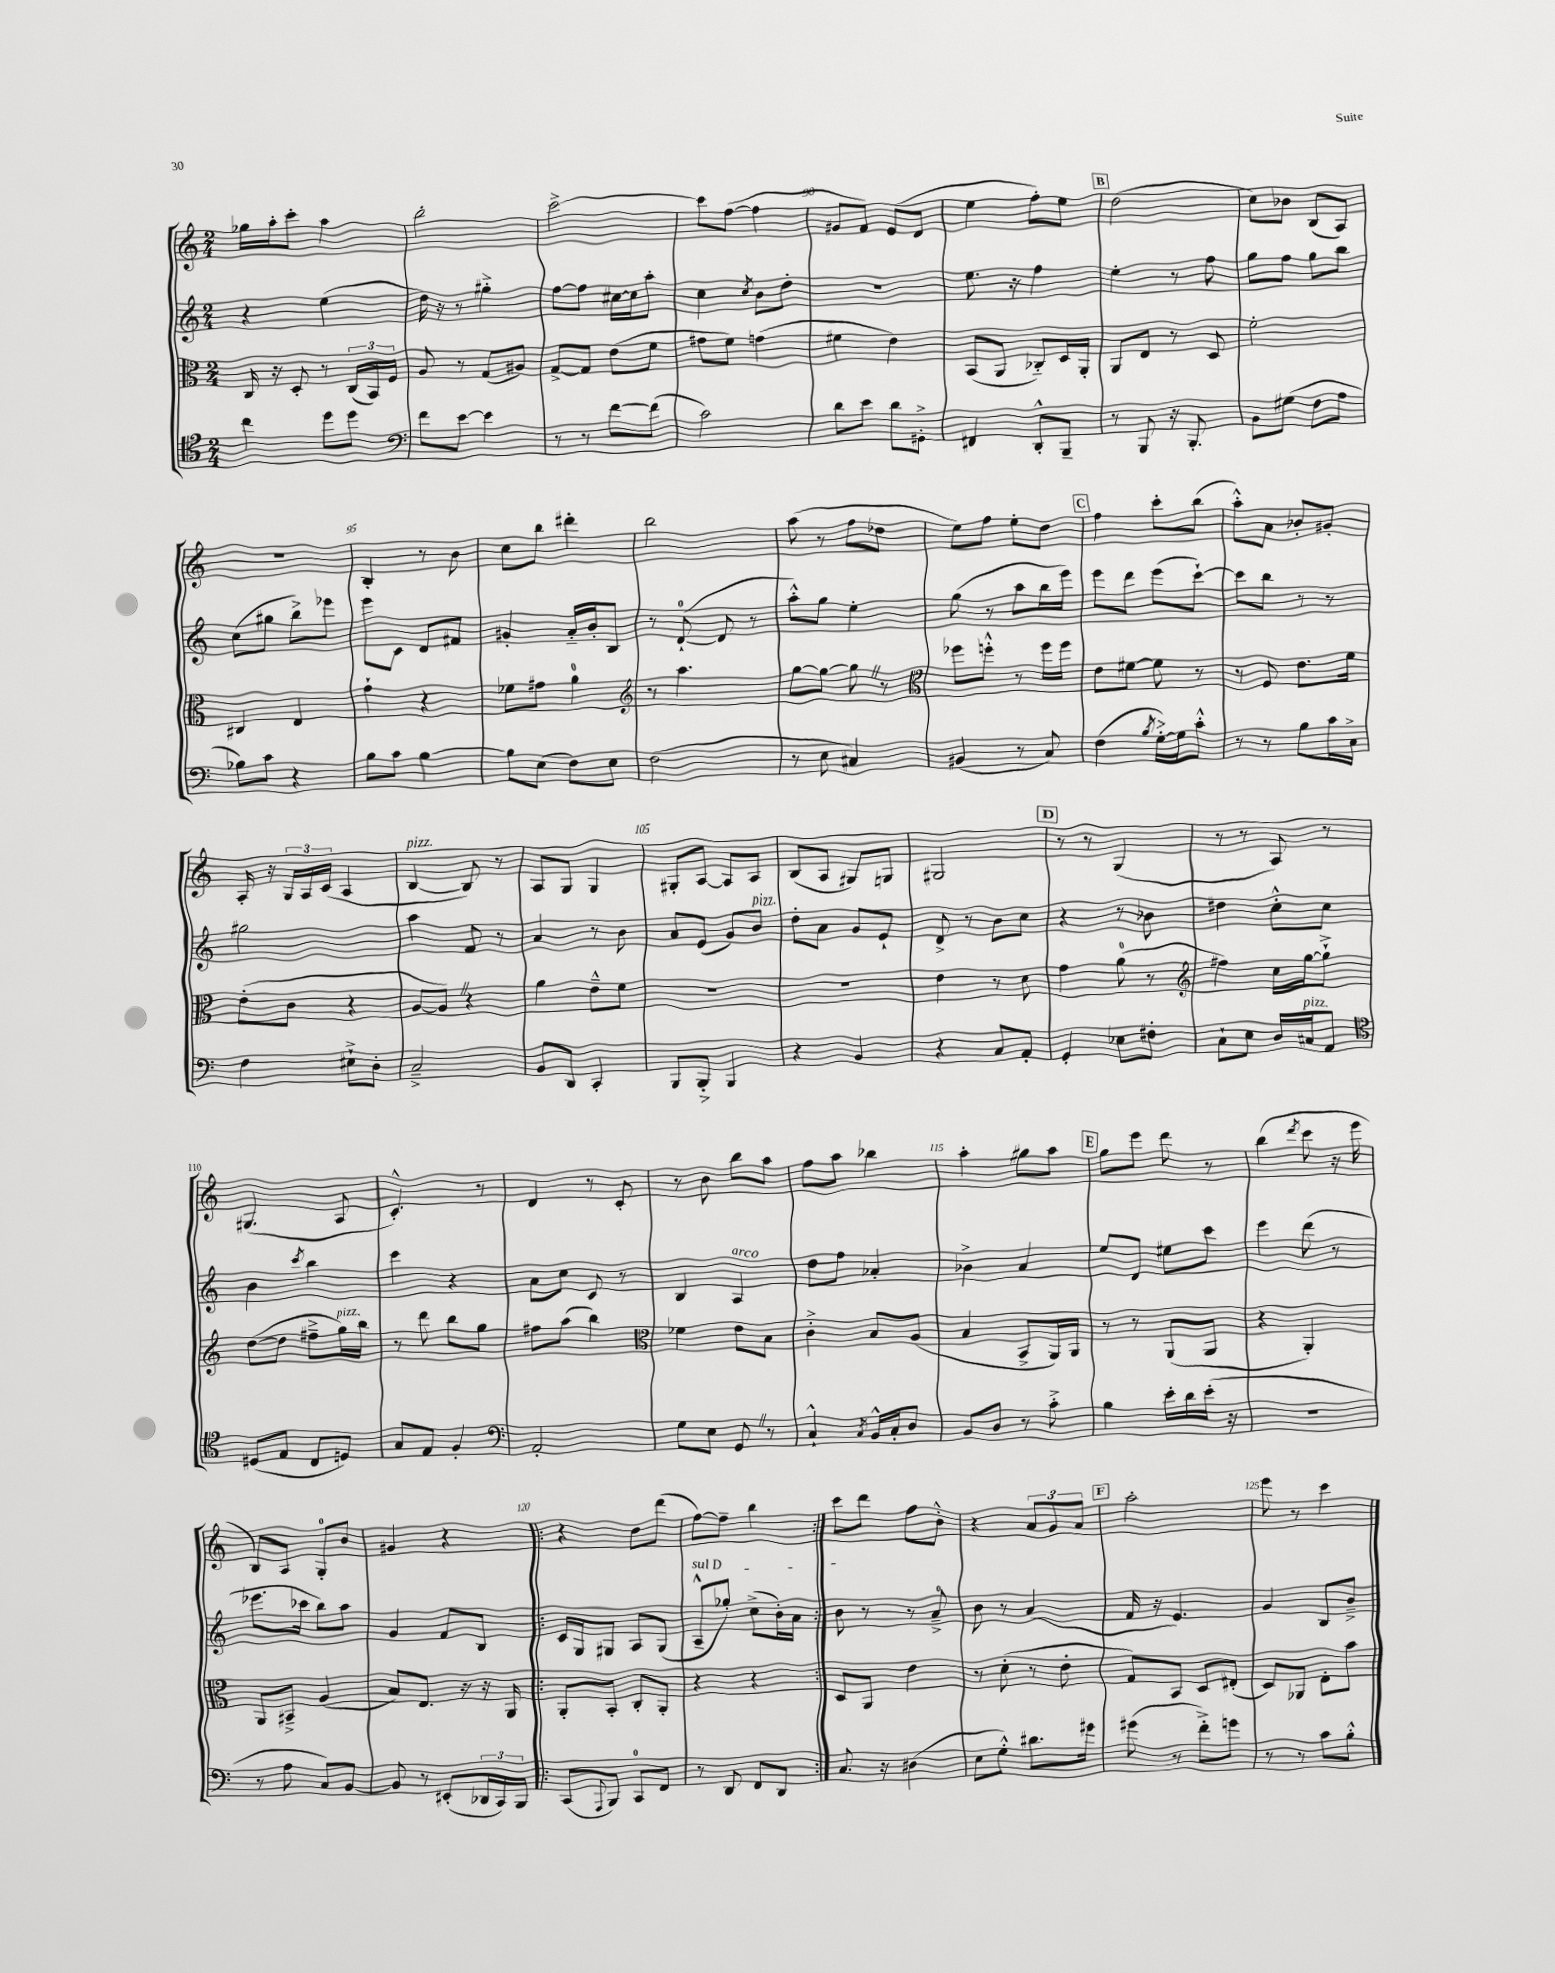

**kern	**kern	**kern	**kern
*staff4	*staff3	*staff2	*staff1
*clefC4	*clefC3	*clefG2	*clefG2
*k[]	*k[]	*k[]	*k[]
*M2/4	*M2/4	*M2/4	*M2/4
4cc\	16C/	4r	16gg-\LL
.	16r	.	16aa'\J
.	8D'/	.	8ccc'\J
8dd\L	8r	(4ee\	4aa\
8dd\J	(24C/LL	.	.
.	24BB/)	.	.
.	24F/JJ	.	.
=	=	=	=
*clefF4	*	*	*
8f\L	8A/	16dd\)	2bb'\
.	.	16r	.
[8e\J	8r	8r	.
4e\]	(8G/L	4gg#'^\	.
.	8A#/J)	.	.
=	=	=	=
8r	[8G^/L	[8ff\L	[2ccc^\
8r	8G/]J	8ff\]J	.
[8f\L	(8e\L	[16cc#\LL	.
.	.	16cc#\]J	.
(8f\]J	8f\J	8aa'\J	.
=	=	=	=
2c\)	8g#\L	4cc\	8ccc\]L
.	8f\J)	.	([8ff\J
.	.	8qcc/	.
.	(4g\	8b\L	4ff\]
.	.	8dd'\J	.
=	=	=	=
8d\L	4f#\	2r	8g#/L
8e\J	.	.	8f/J)
8d\L	4e\)	.	(8e/L
8GG#'^\J	.	.	8d/J
=	=	=	=
4FF#/	(8BB/L	8.ee\	4ee\
.	8AA/J	.	.
.	.	16r	.
8DD'^^/L	8C-'~/L)	4ff\	8ff'\L)
8BBB~/J	16D/L	.	8ee\J
.	16AA'/JJ	.	.
=	=	=	=
8r	8AA/L	4ee'\	(2dd\
8BBB/	8E/J	.	.
16r	8r	8r	.
8.BBB'/	.	.	.
.	8D/	8ff\	.
=	=	=	=
8BB\L	2f'\	8gg\L	8cc\L)
(8G#\J	.	8ff\J	8b-\J
8F\L	.	8gg\L	(8B/L
8A\J	.	8bb\J	8A/J)
=	=	=	=
8B-\L)	4C#/	(8cc\L	2r
8c\J	.	8gg#\J	.
4r	4E/	8bb^\L)	.
.	.	8eee-\J	.
=	=	=	=
8B\L	4g`\	8eee\L	4B'/
8c\J	.	8c\J	.
[4B\	4r	8d/L	8r
.	.	8f#/J	8b\
=	=	=	=
8B\]L	8f-\L	4g#'/	8cc\L
(8E\J	8g#\J	.	8bb\J
8F\L)	4a\	16a'~/LL	4ddd#'\
.	.	16b'/J	.
8E\J	.	8B/J	.
=	=	=	=
*	*clefG2	*	*
(2F\	8r	8r	2bb\
.	4.aa\	([8d`/	.
.	.	8d/]	.
.	.	8r	.
=	=	=	=
8r	[8gg\L	8aa'^^\L)	(8aa\
8E\	8gg\_J	8gg\J	8r
4C#/)	8gg\]	4ee'\	8ff\L
.	8r	.	8dd-\J
=	=	=	=
*	*clefC3	*	*
(4BB#/	8ff-\L	(8gg\	8ee\L)
.	8ff'^^\J	8r	8ff\J
8r	8r	8aa\L	8ee'\L
8C/)	16ff\LL	16bb\L	8dd\J
.	16ff\JJ	16eee\JJ)	.
=	=	=	=
(4F\	8e\L	8eee\L	4ff\
.	[8f#\J	8ddd\J	.
8qB/	.	.	.
[16G'^\LL)	8f#\]	(8eee\L	8ccc'\L
16G\]J	.	.	.
8c'^^\J	8r	[8ccc`\J)	(8bb\J
=	=	=	=
8r	8r	8ccc\]L	8aa'^^\L)
8r	8F/	8bb\J	8a\J
8B\L	8.e\L	8r	8b-'/L
16c\L	.	8r	8g#'/J
16C^\JJ	16f\Jk	.	.
=	=	=	=
4F\	(8e'\L	2gg#\	16A'/
.	.	.	16r
.	8c\J	.	24G/LL
.	.	.	24A/
.	.	.	(24c/JJ
8E#`^\L	4r	.	4A/
8D'\J	.	.	.
=	=	=	=
2C~^/	[8A/L	4aa\	[4B/
.	8A/]J)	.	.
.	4r	8f/	8B/])
.	.	8r	8r
=	=	=	=
8BB/L	4a\	4a/	8A/L
8DD/J	.	.	8G/J
4CC'/	8e~^^\L	8r	4G/
.	8f\J	8b\	.
=	=	=	=
8BBB/L	2r	8a/L	8G#'/L
8BBB'^/J	.	(8e/J	[8A/J
4BBB/	.	8g/L)	8A/]L
.	.	8b/J	8A/J
=	=	=	=
4r	2r	8dd'\L	(8B/L
.	.	8a\J	8A/J
4BB/	.	8g/L	8G#/L)
.	.	8e`/J	8G/J
=	=	=	=
4r	4e\	8d^/	2G#/
.	.	8r	.
8C/L	8r	8b\L	.
8AA'/J	8d\	8cc\J	.
=	=	=	=
4GG'/	4g\	4r	8r
.	.	.	8r
8E-\L	(8a\	8r	(4G/
8F#'\J	8r	8b-\	.
=	=	=	=
*	*clefG2	*	*
8C`\L	4ff#\)	4dd#\	8r
8E\J	.	.	8r
16D/LL	16cc\LL	8cc'^^\L	8A/)
16C#/J	[16gg\J	.	.
8AA/J	8gg`^\]J	8cc\J	8r
=	=	=	=
*clefC4	*	*	*
(8D#/L	([8dd\L	4b\	(4.G#/
8E/J	8dd\]J	.	.
.	.	8qccc/	.
8C/L	8ff#~^\L	4bb\	.
8D/J)	16gg\L)	.	8A/
.	16bb\JJ	.	.
=	=	=	=
8G/L	8r	4ccc\	4.c'^^/)
8E/J	8ddd\	.	.
4F'/	8bb\L	4r	.
.	8gg\J	.	8r
=	=	=	=
*clefF4	*	*	*
2AA'/	8ff#\L	8a\L	4d/
.	(8aa\J	8cc\J	.
.	4bb\)	8c/	8r
.	.	8r	8c'/
=	=	=	=
*	*clefC3	*	*
8G\L	4f-\	4B/	8r
8E\J	.	.	8b\
8GG/	8e\L	4A/	8bb\L
8r	8B\J	.	8aa\J
=	=	=	=
4C`^^/	4c'^\	8dd\L	8ff\L
.	.	8ff\J	8aa\J
8qC/	.	.	.
16BB^^/LL	8B/L	4a-'/	4bb-\
16C'/J	.	.	.
8D/J	(8A/J	.	.
=	=	=	=
8BB/L	4B/	4b-^\	4aa'\
8D/J	.	.	.
8r	8BB^/L	4a/	8gg#\L
8c'^\	16AA/L)	.	8aa\J
.	16AA/JJ	.	.
=	=	=	=
4B\	8r	8ee/L	8gg\L
.	8r	8d/J	8eee\J
16e'\LL	(8AA/L	8ee#\L	8ddd\
16d\	.	.	.
(16e'\JJ	8AA/J	8ccc\J	8r
16r	.	.	.
=	=	=	=
2r	4r	4eee\	(4bb\
.	.	.	8qddd/
.	4AA'/)	(8ddd\	8ccc\
.	.	8r	16r
.	.	.	16eee\
=	=	=	=
8r	8AA/L	8.eee-\L	8B/L)
8A\	8BB#~^/J	.	8A/J
.	.	16ccc-\Jk	.
8C/L)	(4A/	8bb\L)	8G'/L
[8BB/J	.	8aa\J	8b/J
=	=	=	=
8BB/]	8B/L)	4g/	4g#/
8r	8.E/J	.	.
(8EE#'/L	.	8f/L	4r
.	16r	.	.
24DD-/L	16r	8B/J	.
24CC/)	.	.	.
.	16AA/	.	.
24BBB/JJ	.	.	.
=!|:	=!|:	=!|:	=!|:
(8CC/L	8AA'/L	16c/LL	4r
.	.	16G/J	.
8qqAAA/	.	.	.
8BBB/J)	8BB'/J	8G#/J	.
8CC/L	8C'/L	8A/L	8dd\L
8FF/J	8AA'/J	(8G#/J	(8ddd\J
=	=	=	=
8r	4r	8A~^^/L	[8ff\L)
8DD/	.	8gg-'/J)	8ff~\]J
8FF/L	4r	(8cc^\L	4bb\
8DD/J	.	16b'\L)	.
.	.	16a\JJ	.
=:|!	=:|!	=:|!	=:|!
8.C/	8D/L	8b\	8ccc\L
.	8AA/J	8r	8ddd\J
16r	.	.	.
(4D#\	4e\	8r	8ff\L
.	.	8a~^/	8b'^^\J
=	=	=	=
8E\L	8r	8b\	4r
8G'^^\J)	(8d'\	8r	.
8.d#\L	8r	(4a/	12a/L
.	.	.	12g/
.	8e'\	.	.
.	.	.	12a/J
16g#\Jk	.	.	.
=	=	=	=
(8g#\	8G/L)	16f/	2aa'\
.	.	16r	.
8r	8BB/J	4.e/)	.
8f'^\L)	8D/L	.	.
8g\J	(8E#'/J	.	.
=	=	=	=
8r	8D/L)	4g/	8eee\
8r	8AA-/J	.	8r
8c\L	8E'\L	8B/L	4ccc\
8B'^^\J	8b\J	8b~^/J	.
==	==	==	==
*-	*-	*-	*-
